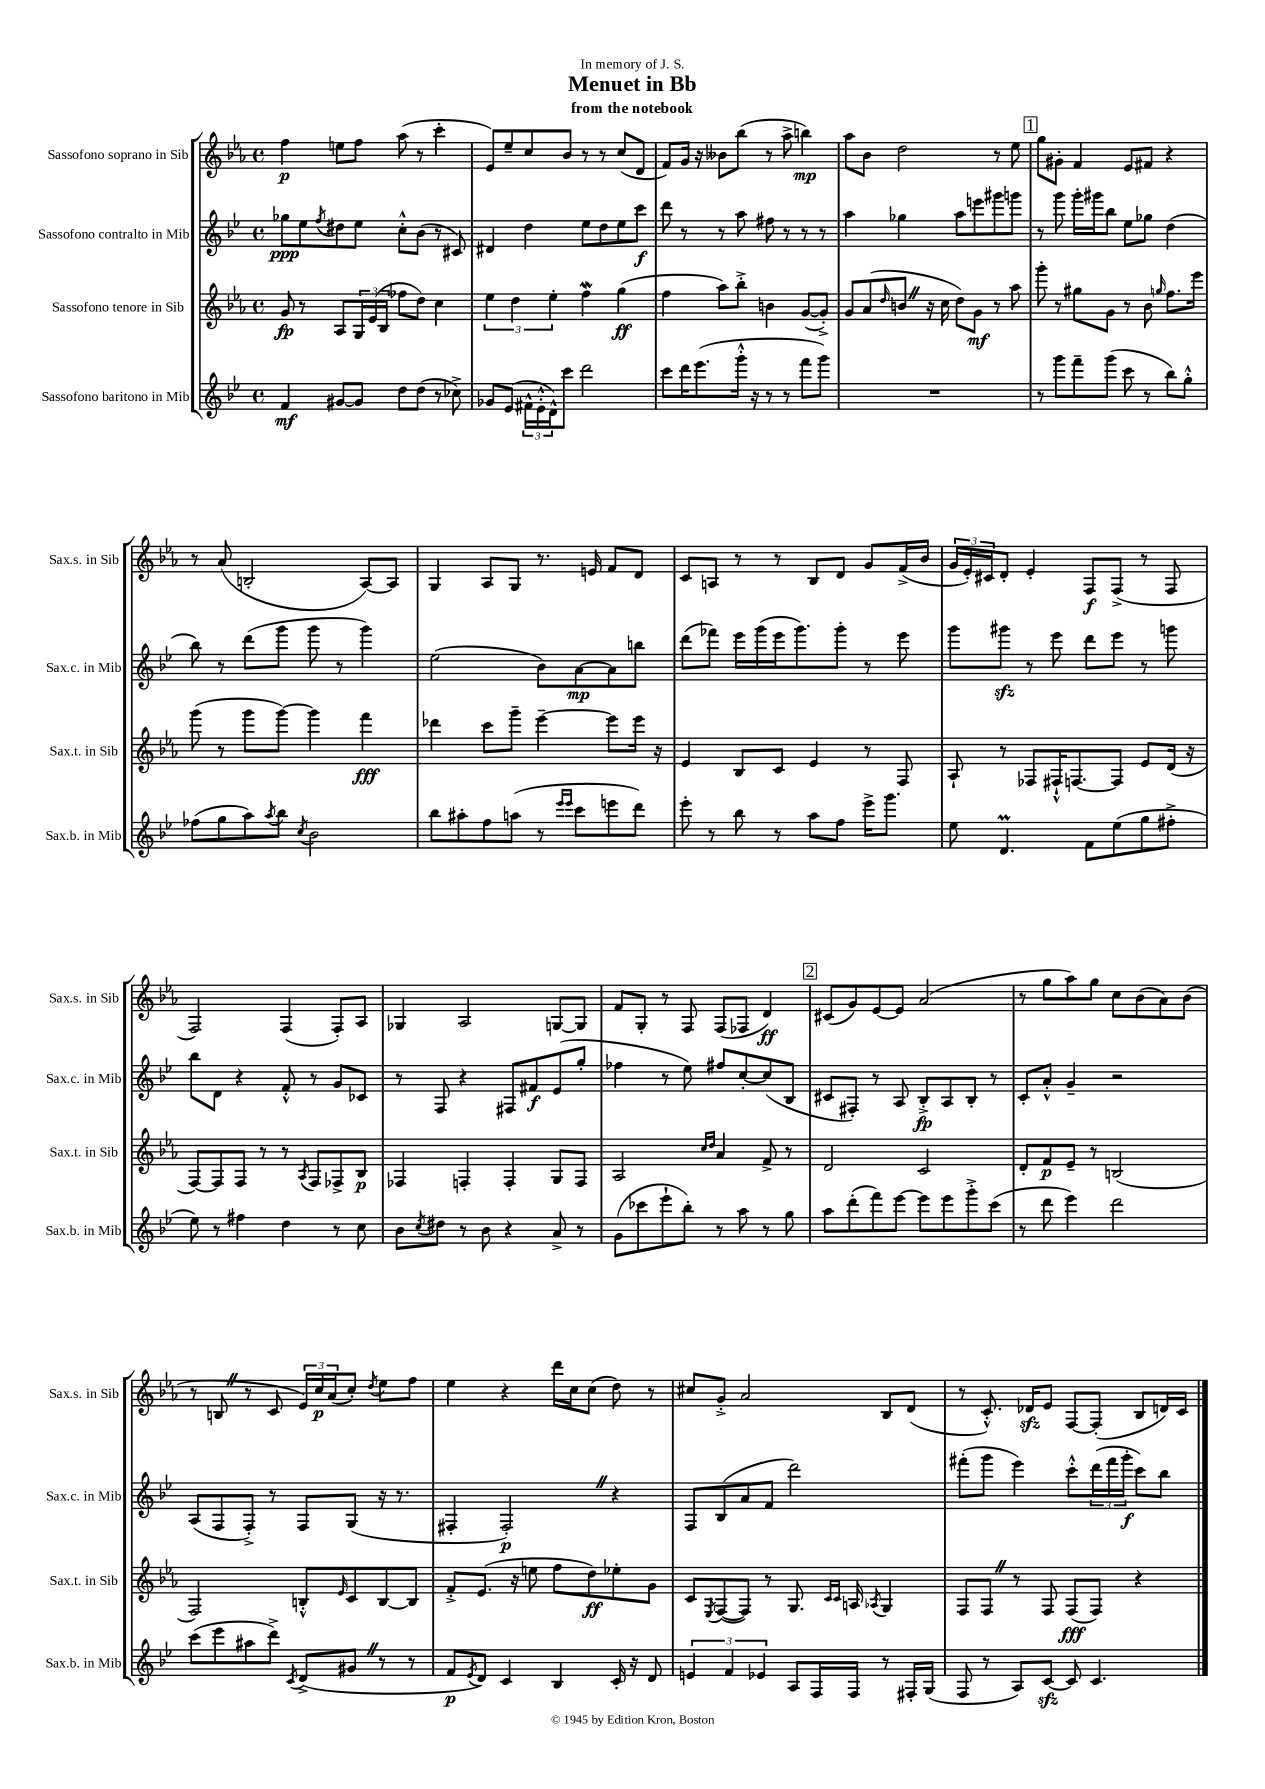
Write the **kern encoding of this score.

**kern	**dynam	**kern	**dynam	**kern	**dynam	**kern	**dynam
*part4	*part4	*part3	*part3	*part2	*part2	*part1	*part1
*staff4	*staff4	*staff3	*staff3	*staff2	*staff2	*staff1	*staff1
*I"Sassofono baritono in Mib	*	*I"Sassofono tenore in Sib	*	*I"Sassofono contralto in Mib	*	*I"Sassofono soprano in Sib	*
*I'Sax.b. in Mib	*	*I'Sax.t. in Sib	*	*I'Sax.c. in Mib	*	*I'Sax.s. in Sib	*
*clefG2	*	*clefG2	*	*clefG2	*	*clefG2	*
*k[b-e-]	*	*k[b-e-a-]	*	*k[b-e-]	*	*k[b-e-a-]	*
*M4/4	*	*M4/4	*	*M4/4	*	*M4/4	*
*met(c)	*	*met(c)	*	*met(c)	*	*met(c)	*
=1	=1	=1	=1	=1	=1	=1	=1
4f/	mf	8g/	fp	8gg-X\L	ppp	4ff\	p
.	.	8r	.	8ee-\	.	.	.
.	.	.	.	8qff/	.	.	.
[8g#X/L	.	8A-/L	.	8dd#X\	.	8een\L	.
8g#/J]	.	24G/L	.	8ee-\J	.	8ff\J	.
.	.	(24e-/	.	.	.	.	.
.	.	24B-/JJ	.	.	.	.	.
8dd\L	.	8ff-X\L	.	8cc'^^\L	.	(8aa-\	.
(8dd\J	.	8dd\J)	.	(8b-\J	.	8r	.
8r	.	4cc\	.	8r	.	4ccc'\	.
8cc-X^\)	.	.	.	8c#X/)	.	.	.
=2	=2	=2	=2	=2	=2	=2	=2
8g-X/L	.	6ee-\	.	4d#X/	.	8e-/L)	.
(8e-/J	.	.	.	.	.	8ee-~/	.
.	.	6dd\	.	.	.	.	.
24f#X^^\LL	.	.	.	4dd\	.	8cc/	.
24e-'^^\	.	.	.	.	.	.	.
24d^^\J)	.	6ee-'\	.	.	.	.	.
8ccc\J	.	.	.	.	.	8b-/J	.
2ddd\	.	4ffW\	.	8ee-\L	.	8r	.
.	.	.	.	8dd\	.	8r	.
.	.	(4gg\	ff	8ee-\	.	(8cc/L	.
.	.	.	.	8ccc\J	f	8d/J	.
=3	=3	=3	=3	=3	=3	=3	=3
8ccc\L	.	4ff\	.	8ddd\	.	8f/L)	.
16ddd\K	.	.	.	8r	.	16g/Jk	.
(8.eee-\	.	.	.	.	.	16r	.
.	.	8aa-\L)	.	8r	.	8b--X\L	.
16ggg'^^\Jk	.	8bb-'^\J	.	8aa\	.	(8bb-\J	.
16r	.	.	.	.	.	.	.
8r	.	4bn\	.	8ff#X\	.	8r	.
8r	.	.	.	8r	.	8aa-^\	.
8fff\L	.	([8g/L	.	8r	.	4bbn\)	mp
8ggg\J)	.	8g'^/J])	.	8r	.	.	.
=4	=4	=4	=4	=4	=4	=4	=4
1r	.	8g/L	.	4aa\	.	8aa-\L	.
.	.	(8a-/	.	.	.	8b-\J	.
.	.	16qqdd/	.	.	.	.	.
.	.	8bnZ/J	.	4gg-X\	.	2dd\	.
.	.	16r	.	.	.	.	.
.	.	16cc\	.	.	.	.	.
.	.	8dd\L)	.	8aa\L	.	.	.
.	.	8g\J	mf	8eeen\	.	.	.
.	.	8r	.	8ggg#X\	.	8r	.
.	.	8aa-\	.	8gggn\J	.	8ee-\	.
!!LO:REH:place=s1:t=1
=5	=5	=5	=5	=5	=5	=5	=5
8r	.	8ggg'\	.	8r	.	8gg\L	.
8ggg\L	.	8r	.	8ggg\	.	8g#X'\J	.
8fff~\	.	8gg#X\L	.	16ggg'\LL	.	4f/	.
.	.	.	.	16ggg#X\J	.	.	.
(8ggg\J	.	8g\J	.	8bb-\J	.	.	.
8ccc\	.	8r	.	8ee-\L	.	8e-/L	.
8r	.	8b-\	.	8gg-X\J	.	8f#X/J	.
.	.	16qqggn/	.	.	.	.	.
8bb-\L)	.	8.ff\L	.	(4dd\	.	4r	.
8gg'^^\J	.	.	.	.	.	.	.
.	.	16eee-\Jk	.	.	.	.	.
!!LO:LB:g=z
=6	=6	=6	=6	=6	=6	=6	=6
(8ff-X\L	.	(8ggg\	.	8bb-\)	.	8r	.
8gg\	.	8r	.	8r	.	(8a-/	.
8aa\)	.	8ggg\L	.	(8ddd\L	.	2Bn'/	.
8qaa/	.	.	.	.	.	.	.
8bb-\J	.	[8ggg\J)	.	8ggg\J	.	.	.
8qcc/	.	.	.	.	.	.	.
2b-\	.	4ggg\]	.	8ggg\	.	.	.
.	.	.	.	8r	.	.	.
.	.	4fff\	fff	4ggg\)	.	[8A-/L)	.
.	.	.	.	.	.	8A-/J]	.
=7	=7	=7	=7	=7	=7	=7	=7
8bb-\L	.	4ddd-X\	.	(2ee-\	.	4G/	.
8aa#X'\	.	.	.	.	.	.	.
8ff\	.	8ccc\L	.	.	.	8A-/L	.
(8aan\J	.	8ggg~\J	.	.	.	8G/J	.
8r	.	[4eee-~\	.	8b-\L)	.	8.r	.
16qqeee-/LL	.	.	.	.	.	.	.
16qqeee-/JJ	.	.	.	.	.	.	.
8ccc\L	.	.	.	[8a\	mp	.	.
.	.	.	.	.	.	16en/	.
8eeen\	.	8eee-\L]	.	8a\]	.	8f/L	.
8ddd\J)	.	16eee-\Jk	.	8bbn\J	.	8d/J	.
.	.	16r	.	.	.	.	.
=8	=8	=8	=8	=8	=8	=8	=8
8eee-'\	.	4e-/	.	(8ddd\L	.	8c/L	.
8r	.	.	.	8fff-X\J)	.	8An/J	.
8bb-\	.	8B-/L	.	16eee-\LL	.	8r	.
.	.	.	.	(16ggg\	.	.	.
8r	.	8c/J	.	16eee-\J	.	8r	.
.	.	.	.	8.ggg\)	.	.	.
8aa\L	.	4e-/	.	.	.	8B-/L	.
8ff\J	.	.	.	8ggg'\J	.	8d/J	.
16eee-^\KL	.	8r	.	8r	.	8g/L	.
8.ggg\J	.	.	.	.	.	.	.
.	.	8F/	.	8eee-\	.	(16f^/L	.
.	.	.	.	.	.	16b-/JJ	.
=9	=9	=9	=9	=9	=9	=9	=9
8ee-\	.	8A-`/	.	8ggg\L	.	24g/LL	.
.	.	.	.	.	.	24e-'/)	.
.	.	.	.	.	.	24c#X/J	.
4.dm/	.	8r	.	8ggg#Xzz\J	.	8d'/J	.
.	.	8F-X/L	.	8r	.	4e-'/	.
.	.	16F#X`^^/K	.	8eee-\	.	.	.
.	.	[8.Fn/	.	.	.	.	.
8f\L	.	.	.	8ddd\L	.	8F/L	f
(8ee-\	.	8F/J]	.	8eee-\J	.	(8F^/J	.
8gg\	.	8e-/L	.	8r	.	8r	.
8ff#X'^\J	.	(16d/Jk	.	8gggn\	.	8F/	.
.	.	16r	.	.	.	.	.
!!LO:LB:g=z
=10	=10	=10	=10	=10	=10	=10	=10
8ee-\)	.	[8F/L)	.	8bb-\L	.	2F/)	.
8r	.	8F/]	.	8d\J	.	.	.
4ff#X\	.	8F/J	.	4r	.	.	.
.	.	8r	.	.	.	.	.
4dd\	.	8r	.	8f'^^/	.	(4F/	.
.	.	8qA-/	.	.	.	.	.
.	.	8F/L	.	8r	.	.	.
8r	.	8F-X^/	.	8g/L	.	8F'/L)	.
8cc\	.	8B-/J	p	8c-X/J	.	8A-/J	.
=11	=11	=11	=11	=11	=11	=11	=11
8b-\L	.	4F-X/	.	8r	.	4G-X/	.
8qcc/	.	.	.	.	.	.	.
8dd#X\J	.	.	.	8F/	.	.	.
8r	.	4Fn'/	.	4r	.	2A-/	.
8b-\	.	.	.	.	.	.	.
4r	.	4F'/	.	8F#X/L	.	.	.
.	.	.	.	8f#X/	f	.	.
8a^/	.	8G/L	.	(8e-/	.	[8Gn/L	.
8r	.	8F/J	.	8gg'/J	.	8G/J]	.
=12	=12	=12	=12	=12	=12	=12	=12
(8g\L	.	2A-/	.	4ff-X\	.	8f/L	.
8ccc-X\	.	.	.	.	.	8G'/J	.
8eee-`\	.	.	.	8r	.	8r	.
8bb-'\J)	.	.	.	8ee-\)	.	8F/	.
.	.	16qqcc/LL	.	.	.	.	.
.	.	16qqdd/JJ	.	.	.	.	.
8r	.	4a-/	.	8ff#X/L	.	(8F/L	.
8aa\	.	.	.	[8cc'/	.	8F-X/J	.
8r	.	8f^/	.	(8cc/]	.	4d/)	ff
8gg\	.	8r	.	8B-/J	.	.	.
!!LO:REH:place=s1:t=2
=13	=13	=13	=13	=13	=13	=13	=13
8aa\L	.	2d/	.	8c#X/L	.	(8c#X/L	.
(8ddd'\	.	.	.	8F#X'/J)	.	8g/)	.
8fff\)	.	.	.	8r	.	[8e-/	.
[8eee-\J	.	.	.	8A/	.	8e-/J]	.
8eee-\L]	.	2c/	.	8B-'^/L	fp	(2a-/	.
8eee-\	.	.	.	8A/	.	.	.
8ggg'^\	.	.	.	8B-'/J	.	.	.
(8ccc\J	.	.	.	8r	.	.	.
=14	=14	=14	=14	=14	=14	=14	=14
8r	.	8d'/L	.	8c'/L	.	8r	.
8ddd\	.	8f/	p	8a'^^/J	.	8gg\L	.
4eee-\)	.	8e-~/J	.	4g~/	.	8aa-\)	.
.	.	8r	.	.	.	8gg\J	.
2ddd\	.	(2Bn/	.	2r	.	8cc\L	.
.	.	.	.	.	.	(8b-\	.
.	.	.	.	.	.	8a-\)	.
.	.	.	.	.	.	(8b-\J	.
!!LO:LB:g=z
=15	=15	=15	=15	=15	=15	=15	=15
(8ccc\L	.	2F/)	.	(8A/L	.	8r	.
8eee-\	.	.	.	8F/	.	8BnZ/	.
8aa#X\	.	.	.	8F'^/J)	.	8r	.
8ddd^\J)	.	.	.	8r	.	8c/	.
8qc/	.	.	.	.	.	.	.
(8d^/L	.	8Bn'^^/L	.	8F/L	.	24e-/LL)	.
.	.	.	.	.	.	24cc/	p
.	.	.	.	.	.	(24a-/J	.
.	.	16qqe-/	.	.	.	.	.
8g#XZ/J	.	8c/	.	(8G/J	.	8cc'/J)	.
.	.	.	.	.	.	8qdd/	.
8r	.	[8B/	.	16r	.	8ee-\L	.
.	.	.	.	8.r	.	.	.
8r	.	8B/J]	.	.	.	8ff\J	.
=16	=16	=16	=16	=16	=16	=16	=16
8f/L	p	8f'^/L	.	4F#X'/	.	4ee-\	.
8qe-/	.	.	.	.	.	.	.
8d/J)	.	(8.e-/J	.	.	.	.	.
4c/	.	.	.	2F#'Z/)	p	4r	.
.	.	16r	.	.	.	.	.
.	.	8een\	.	.	.	.	.
4B-/	.	8ff\L	.	.	.	16ddd\LL	.
.	.	.	.	.	.	16cc\J	.
.	.	8dd\)	ff	.	.	(8cc\J	.
16c'/	.	8ee-X'\	.	4r	.	8dd\)	.
16r	.	.	.	.	.	.	.
8d/	.	8g\J	.	.	.	8r	.
=17	=17	=17	=17	=17	=17	=17	=17
6en/	.	8c/L	.	8F/L	.	8cc#X/L	.
.	.	8qE-/	.	.	.	.	.
.	.	([8F/	.	(8B-/	.	8g'^/J	.
6f/	.	.	.	.	.	.	.
.	.	8F/J])	.	8a/	.	2a-/	.
6e-X/	.	.	.	.	.	.	.
.	.	8r	.	8f/J	.	.	.
8A/L	.	8.G/	.	2ddd\)	.	.	.
16F/L	.	.	.	.	.	.	.
.	.	16qqc/LL	.	.	.	.	.
.	.	16qqc/JJ	.	.	.	.	.
16F/JJ	.	16An/	.	.	.	.	.
.	.	8qA-X/	.	.	.	.	.
8r	.	4G/	.	.	.	8B-/L	.
16F#X'/LL	.	.	.	.	.	(8d/J	.
(16G/JJ	.	.	.	.	.	.	.
=18	=18	=18	=18	=18	=18	=18	=18
8F/	.	8F/L	.	(8fff#X'\L	.	8r	.
8r	.	8FZ/J	.	8ggg\J	.	8.c'^^/)	.
8A/L)	.	8r	.	4eee-\)	.	.	.
.	.	.	.	.	.	16d-Xzz/KL	.
[8czz/J	.	8F/	.	.	.	8e-/J	.
8c/]	.	(8F/L	fff	8ccc'^^\L	.	[8F/L	.
4.c/	.	8F/J)	.	(24ddd\L	.	(8F'/J]	.
.	.	.	.	24fff#\	.	.	.
.	.	.	.	24ggg'\JJ	f	.	.
.	.	4r	.	8ccc\L)	.	8B-/L	.
.	.	.	.	8bb-\J	.	16dn/L)	.
.	.	.	.	.	.	16c/JJ	.
==	==	==	==	==	==	==	==
*-	*-	*-	*-	*-	*-	*-	*-
